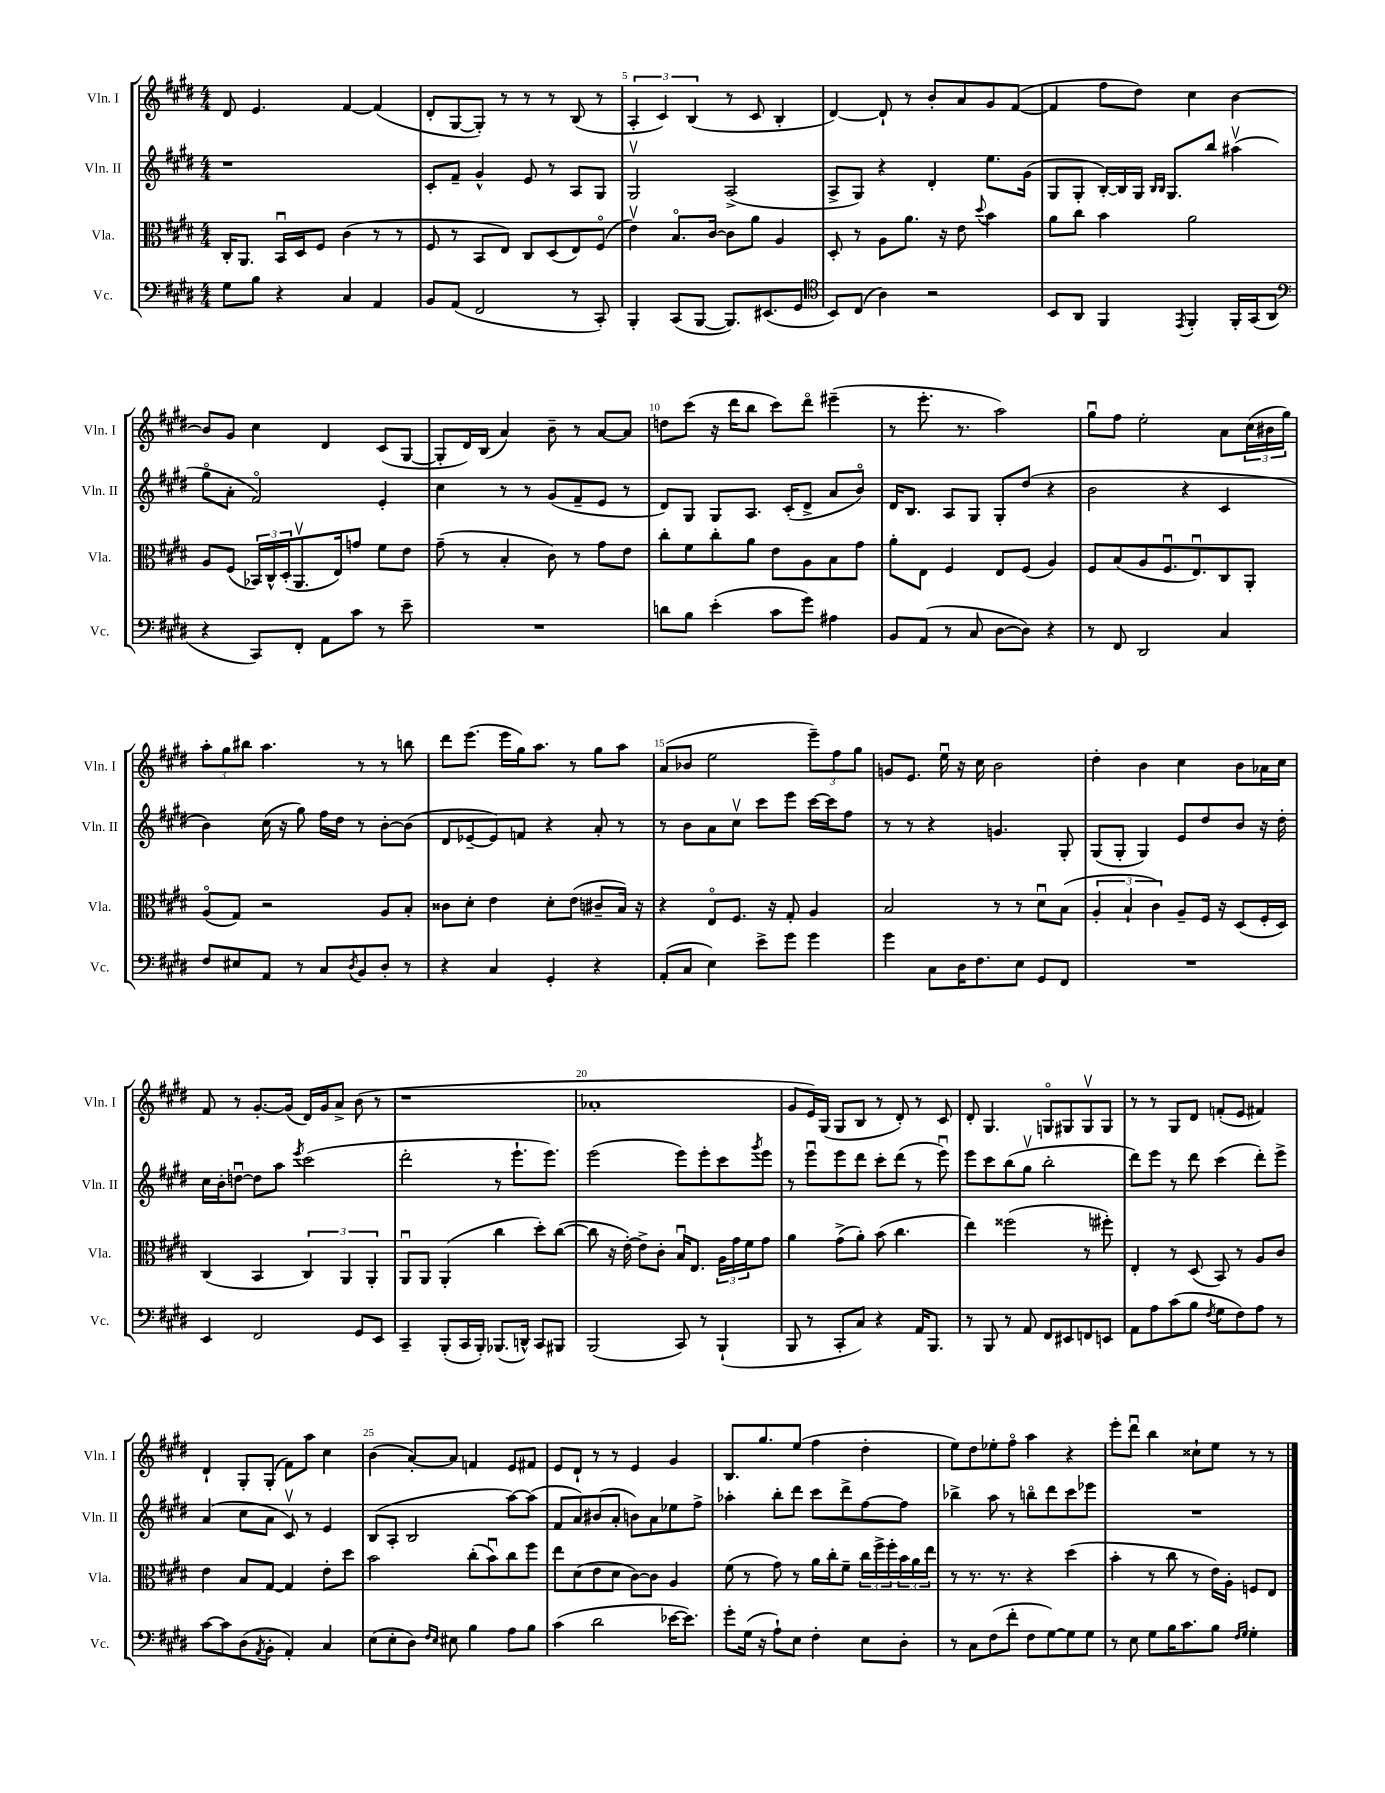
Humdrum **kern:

**kern	**kern	**kern	**kern
*staff4	*staff3	*staff2	*staff1
*clefF4	*clefC3	*clefG2	*clefG2
*k[f#c#g#d#]	*k[f#c#g#d#]	*k[f#c#g#d#]	*k[f#c#g#d#]
*M4/4	*M4/4	*M4/4	*M4/4
8G#	16C#'	1r	8d#
.	8.AA	.	.
8B	.	.	4.e
4r	16BBu	.	.
.	16D#	.	.
.	8F#	.	.
4C#	(4c#	.	[4f#
4AA	8r	.	(4f#]
.	8r	.	.
=	=	=	=
8BB	8F#	8c#'	8d#'
(8AA	8r	8f#~	[8G#
2FF#	8BB	4g#^^	8G#'])
.	8E)	.	8r
.	8C#	8e	8r
.	(8D#	8r	8r
8r	8E)	8A	(8B
8CC#')	(8F#o	8G#	8r
=	=	=	=
4BBB'	4ev)	2G#v	6A'
.	.	.	6c#)
(8CC#	8.Bo	.	.
.	.	.	(6B
[8BBB	.	.	.
.	[16c#	.	.
8.BBB])	8c#]	(2A^	8r
.	8a	.	8c#
(8.EE#	.	.	.
.	4A	.	4B'
8GG#	.	.	.
=	=	=	=
*clefC4	*	*	*
8BB)	8D#'	8A^	[4d#)
(8C#	8r	8G#)	.
4A)	8A	4r	8d#`]
.	8.a	.	8r
2r	.	4d#'	8b'
.	16r	.	.
.	8e	.	8a
.	8qqdd#	.	.
.	4b	8.ee	8g#
.	.	.	([8f#
.	.	(16g#	.
=	=	=	=
8BB	8a	8G#	4f#]
8AA	8cc#	8G#'	.
4FF#	4b	[16B')	8ff#
.	.	16B]	.
.	.	16G#	8dd#)
.	.	16qqB	.
.	.	16qqB	.
.	.	8.G#	.
8qEE	.	.	.
4FF#'	2a	.	4cc#
.	.	8bb	.
16FF#'	.	(4aa#v	[4b
(16GG#	.	.	.
8AA	.	.	.
=	=	=	=
*clefF4	*	*	*
4r	8A	8gg#o	8b]
.	(8F#	8a'	8g#
8CC#)	24BB-)	2f#o)	4cc#
.	24C#^^	.	.
.	(24D#'	.	.
8FF#'	8.AAv	.	.
8AA	.	.	4d#
.	16E)	.	.
8c#	8g	.	.
8r	8f#	4e'	(8c#
8e~	8e	.	[8G#
=	=	=	=
1r	(8g#~	4cc#	8G#']
.	8r	.	16d#)
.	.	.	(16B
.	4B'	8r	4a)
.	.	8r	.
.	8c#)	(8g#	8b~
.	8r	8f#~	8r
.	8g#	8e	[8a
.	8e	8r	8a]
=	=	=	=
8d	8cc#'	8d#)	8dd
8B	8f#	8G#	(8ccc#
(4e'	8cc#'	8G#	16r
.	.	.	16ddd#
.	8a	8.A	8bb
8c#	8e	.	8ccc#)
.	.	(16c#'	.
8g#)	8A	8d#^	8ddd#o
4A#	8B	8a	(4eee#~
.	8g#	8bo)	.
=	=	=	=
8BB	8a'	16d#	8r
.	.	8.B	.
(8AA	8E	.	8.eee'
8r	4F#	8A	.
.	.	.	8.r
8C#	.	8G#	.
[8D#	8E	8G#'	2aa)
8D#])	(8F#	(8dd#	.
4r	4A)	4r	.
=	=	=	=
8r	8F#	2b	8gg#u
8FF#	(8B	.	8ff#
2DD#	8A	.	2ee'
.	8.F#u	.	.
.	.	4r	.
.	8.Eu)	.	.
4C#	8C#	4c#	8a
.	8AA'	.	(24cc#
.	.	.	24b#
.	.	.	24gg#)
=	=	=	=
8F#	(8Ao	4b)	12aa'
.	.	.	12gg#
8E#	8G#)	.	.
.	.	.	12bb#
8AA	2r	(16cc#	4.aa
.	.	16r	.
8r	.	8gg#)	.
8C#	.	16ff#	.
.	.	16dd#	.
8qD#	.	.	.
8BB	.	8r	8r
8D#'	8A	[8b'	8r
8r	8B'	(8b]	8bb
=	=	=	=
4r	8c##	8d#	8ddd#
.	8d#'	[8e-~	(8.eee
4C#	4e	8e-])	.
.	.	.	16eee
.	.	8f	16gg#)
.	.	.	8.aa
4GG#'	8d#'	4r	.
.	(8e	.	8r
4r	8c#~	8a'	8gg#
.	16B)	8r	8aa
.	16r	.	.
=	=	=	=
(8AA'	4r	8r	(8a
8C#	.	8b	8b-
4E)	8Eo	8a	2ee
.	8.F#	8cc#v	.
8e^	.	8ccc#	.
.	16r	.	.
8g#	8G#'	8eee	.
4g#	4A	[16ccc#	12eee~)
.	.	16ccc#]	.
.	.	.	12ff#
.	.	8ff#	.
.	.	.	12gg#
=	=	=	=
4g#	2B	8r	8g
.	.	8r	8.e
8C#	.	4r	.
.	.	.	16eeu
16D#	.	.	16r
8.F#	.	.	16cc#
.	8r	4.g	2b
8E	8r	.	.
8GG#	8d#u	.	.
8FF#	(8B	8G#'	.
=	=	=	=
1r	6A'	(8G#	4dd#'
.	.	8G#'	.
.	6B`	.	.
.	.	4G#)	4b
.	6c#)	.	.
.	8A~	8e	4cc#
.	16F#	8dd#	.
.	16r	.	.
.	(8D#	8b	8b
.	16F#'	16r	16a-
.	16D#)	16dd#'	16cc#
=	=	=	=
4EE	(4C#	16cc#	8f#
.	.	16b'	.
.	.	[8ddu	8r
2FF#	4BB	8dd]	[8.g#'
.	.	8aa	.
.	.	.	(16g#]
.	.	8qeee	.
.	6C#)	(2ccc#	16d#)
.	.	.	16g#
.	.	.	8a^
.	6AA	.	.
8GG#	.	.	(8b
.	6AA'	.	.
8EE	.	.	8r
=	=	=	=
4CC#~	8AAu	2ddd#'	1r
.	8AA	.	.
(8BBB'	(4AA'	.	.
16CC#	.	.	.
16BBB')	.	.	.
(8.BBB-	4cc#	8r	.
.	.	8.eee`	.
16DD^^)	.	.	.
8CC#	8dd#')	.	.
.	.	8.eee)	.
8BBB#	([8cc#	.	.
=	=	=	=
(2BBB	8cc#]	(2eee	1a-'
.	16r	.	.
.	[16e')	.	.
.	8e^]	.	.
.	8c#'	.	.
8CC#)	16Bu	8eee)	.
.	8.E	.	.
8r	.	8eee'	.
(4BBB`	24A	8ccc#	.
.	24g#	.	.
.	24f#	.	.
.	.	8qggg#	.
.	8g#	8eee	.
=	=	=	=
8BBB	4a	8r	8g#
8r	.	8eeeu	16e)
.	.	.	(16G#
8CC#'	(8g#^	8eee	8G#
8C#)	8a')	8ddd#	8B
4r	(8b	8ccc#'	8r
.	4.cc#	(8ddd#	8d#')
16AA	.	8r	8r
8.BBB	.	.	.
.	.	8eeeu)	8c#
=	=	=	=
8r	4ee)	8eee	8d#'
8BBB	.	8ccc#	4.G#
8r	(2ff##	(8bb	.
8AA	.	8gg#v	.
8FF#	.	2bb'	8Go
8EE#	.	.	8G#
8FF	8r	.	8G#v
8EE	8ff#')	.	8G#
=	=	=	=
8AA	4E'	8ddd#)	8r
8A	.	8eee	8r
(8c#	8r	8r	8G#
8B	(8D#	8ddd#	8d#
8qF#	.	.	.
8G#	8BB)	(4ccc#	(8f'
8F#)	8r	.	8e
8A	8A	8ddd#')	4f#)
8r	8c#	8eee^	.
=	=	=	=
[8c#	4e	(4a	4d#`
8c#]	.	.	.
(8D#	8B	8cc#	8G#'
8qAA	.	.	.
8BB'	[8G#	8a	(8G#'
4AA')	4G#]	8c#v)	8f#)
.	.	8r	8aa
4C#	8e'	4e	4cc#
.	8dd#	.	.
=	=	=	=
(8E	2b	(8B	(4b
8E'	.	8A'	.
8D#)	.	2B	[8a')
16qqF#	.	.	.
16qqE	.	.	.
8E#	.	.	8a]
4B	(8cc#'	.	4f
.	8bu)	.	.
8A	8cc#	[8aa)	8e
8B	8ff#	(8aa]	8f#
=	=	=	=
(4c#	8ee	8f#	8e
.	(8d#	8a)	8d#`
2d#	8e	(8b#	8r
.	8d#	8a'	8r
.	[8c#)	8b)	4e
.	8c#]	8a	.
[16e-	4A	8ee-	4g#
8.e-])	.	.	.
.	.	8ff#^	.
=	=	=	=
8g#'	(8f#	4aa-'	8.B
(16G#	8r	.	.
16r	.	.	8.gg#
8A`)	8g#)	8bb'	.
8E	8r	8ddd#	(8ee
4F#'	16a	8ccc#	4ff#
.	16cc#'	.	.
.	8f#~	8ddd#^	.
8E	24cc#	[8ff#	4dd#'
.	24ff#^	.	.
.	24ff#'	.	.
8D#'	24b	8ff#]	.
.	24a	.	.
.	24ee	.	.
=	=	=	=
8r	8r	4bb-^	8ee)
8C#	8.r	.	8dd#
(8F#	.	8aa	8ee-'
.	8.r	.	.
8f#'	.	8r	8ff#o
8F#	4r	8bbo	4aa
[8G#)	.	8ddd#	.
8G#]	(4dd#	8ccc#	4r
8G#	.	8eee-	.
=	=	=	=
8r	4b'	1r	8eee'
8E	.	.	8ddd#u
8G#	8r	.	4bb
16B	8cc#	.	.
8.c#	.	.	.
.	8r	.	8cc##`
8B	16e)	.	8ee
.	16A'	.	.
16qqF#	.	.	.
16qqG#	.	.	.
4G#'	8F	.	8r
.	8E	.	8r
==	==	==	==
*-	*-	*-	*-
